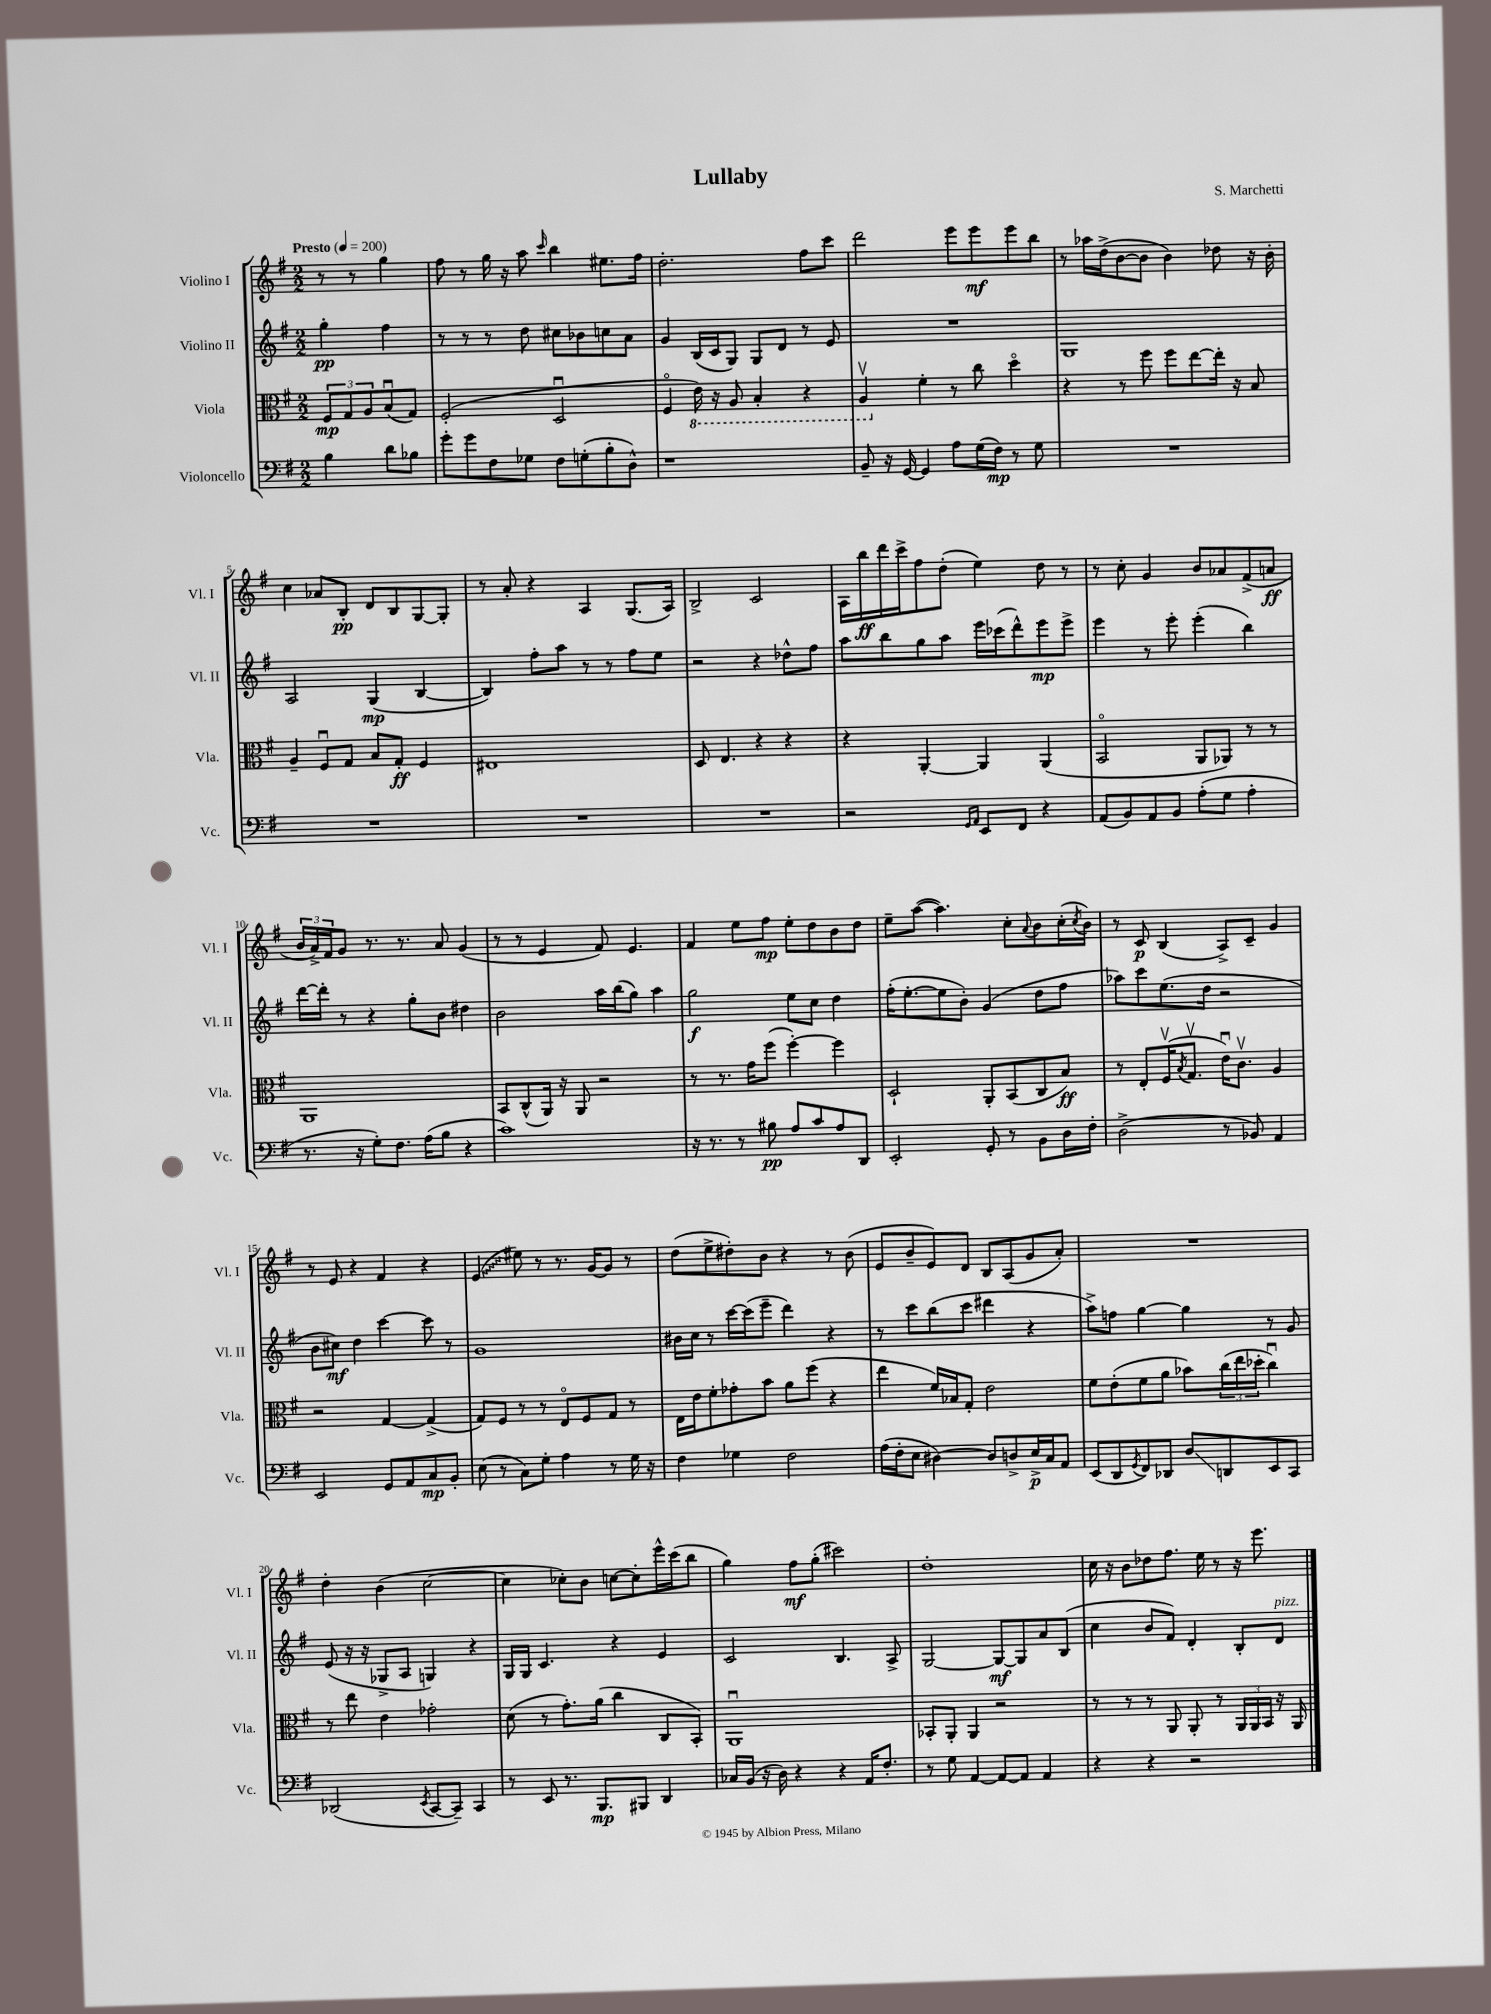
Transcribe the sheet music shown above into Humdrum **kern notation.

**kern	**kern	**kern	**kern
*staff4	*staff3	*staff2	*staff1
*clefF4	*clefC3	*clefG2	*clefG2
*k[f#]	*k[f#]	*k[f#]	*k[f#]
*M2/2	*M2/2	*M2/2	*M2/2
*MM200	*MM200	*MM200	*MM200
4B	12F#	4gg'	8r
.	12G	.	.
.	.	.	8r
.	12A	.	.
8d	(8Bu	4ff#	4gg
8B-	8G)	.	.
=	=	=	=
8g'	(2F#'	8r	8ff#
8g	.	8r	8r
8F#	.	8r	16gg
.	.	.	16r
8G-	.	8dd	8aa
.	.	.	16qqccc
8F#	2Du	8cc#	4bb
(8G'	.	8b-	.
8B'	.	8cc	8.ee#
8D^^)	.	8a	.
.	.	.	16ff#
=	=	=	=
1r	4F#o	4g	2.dd'
.	16E)	(16B	.
.	16r	16c	.
.	8AA	8G)	.
.	4BB'	8G	.
.	.	8d	.
.	4r	8r	8ff#
.	.	8e	8ccc
=	=	=	=
8BB~	4AAv	1r	2ddd
16r	.	.	.
[16GG	.	.	.
4GG]	4f#'	.	.
8A	8r	.	8eee
(16G	8cc	.	8eee
16F#)	.	.	.
8r	4ddo	.	8eee
8G	.	.	8bb
=	=	=	=
1r	4r	1G	8r
.	.	.	16aa-
.	.	.	(16dd^
.	8r	.	[8b
.	8ff#	.	8b]
.	8ff#	.	4b)
.	[8ee	.	.
.	16ee']	.	8dd-
.	16r	.	.
.	8B	.	16r
.	.	.	16b'
=	=	=	=
1r	4A~	2A	4cc
.	8F#u	.	8a-
.	8G	.	8B'
.	8B	(4G	8d
.	8G'	.	8B
.	4F#	[4B	[8G
.	.	.	8G']
=	=	=	=
1r	1E#	4B])	8r
.	.	.	8a'
.	.	8ff#'	4r
.	.	8aa	.
.	.	8r	4A
.	.	8r	.
.	.	8ff#	(8.G
.	.	8ee	.
.	.	.	16A)
=	=	=	=
1r	8D	2r	2B^
.	4.E	.	.
.	4r	4r	2c
.	4r	8dd-^^	.
.	.	8ff#	.
=	=	=	=
2r	4r	8aa	16A
.	.	.	16bb
.	.	8bb	16ddd
.	.	.	16ccc^
.	[4AA'	8gg	8ff#
.	.	8aa	(8dd'
16qqGG	.	.	.
16qqAA	.	.	.
8EE	4AA]	16eee	4ee)
.	.	(16ccc-	.
8FF#	.	8ddd^^)	.
4r	(4AA	8eee	8dd
.	.	8eee^	8r
=	=	=	=
(8AA	2BBo	4eee	8r
8BB)	.	.	8cc'
8AA	.	8r	4g
8BB	.	8eee'	.
(8A'	8AA	(4eee'	8b
8G	8AA-)	.	8a-
4A'	8r	4bb)	(8f#^
.	8r	.	8a
=	=	=	=
8.r	1AA	[16ddd	24b
.	.	.	24a^)
.	.	16ddd']	.
.	.	.	24f#
.	.	8r	8g
16r	.	.	.
8G')	.	4r	8.r
8.F#	.	.	.
.	.	.	8.r
.	.	8gg'	.
(16A	.	.	.
8B	.	8b	8a
4r	.	4dd#	(4g
=	=	=	=
1c)	8BB	2b	8r
.	(8C^^	.	8r
.	16AA)	.	4e
.	16r	.	.
.	8AA	.	.
.	2r	16aa	8f#)
.	.	(16bb	.
.	.	8gg)	4.e
.	.	4aa	.
=	=	=	=
16r	8r	2gg	4f#
8.r	.	.	.
.	8.r	.	.
8r	.	.	8ee
.	16g	.	.
8B#	(8ff#	.	8ff#
8A	[4ff#')	8ee	8ee'
8c	.	8cc	8dd
8A	4ff#]	4dd	8b
8DD	.	.	8dd
=	=	=	=
2EE'	2D`	(16ff#'	8ee~
.	.	[8.ee'	.
.	.	.	([8aa
.	.	8ee]	4.aa])
.	.	8b')	.
8GG'	8AA'	(4g	.
8r	(8BB	.	8cc'
.	.	.	8qqa
8BB	8C	8dd	8b
16D	8B)	8ff#	(16cc'
.	.	.	8qcc
16F#'	.	.	16b)
=	=	=	=
(2D^	8r	8aa-)	8r
.	8E'	8ccc	8c
.	(16F#v	(8.ee	(4B
.	8qB	.	.
.	8.Gv	.	.
.	.	16dd	.
8r	16eu)	2r	8A^)
.	8.cv	.	.
8BB-)	.	.	8c~
4AA	4A	.	4g
=	=	=	=
2EE	2r	8b	8r
.	.	8cc#)	8e
.	.	4dd	4r
8GG	[4G	[4ccc	4f#
8AA	.	.	.
8C	(4G^]	8ccc]	4r
8BB'	.	8r	.
=	=	=	=
(8E	8G)	1g	(4e
8r	8F#	.	.
8C)	8r	.	8ee#)
8G'	8r	.	8r
4A	8Eo	.	8.r
.	8F#	.	.
.	.	.	[16g
8r	8G	.	8g]
16G	8r	.	8r
16r	.	.	.
=	=	=	=
4F#	16E	16b#	(8dd
.	16e	16cc	.
.	8f#'	8r	8ee^
4G-	8g-'	[16ccc	8dd#')
.	.	(16ccc]	.
.	8b	8eee~	8b
2F#	8a	4ddd)	4r
.	(8ff#	.	.
.	4r	4r	8r
.	.	.	(8b
=	=	=	=
(16A	4ee	8r	8e
16F#'	.	.	.
8E	.	8ccc	8b~
[4D#)	16f#)	(8bb	8e)
.	16B-	.	.
.	8G'	8ccc	8d
8D#]	2e	4ddd#	8B
8D^	.	.	(8A
16E^	.	4r	8g
16C	.	.	.
8AA	.	.	8a')
=	=	=	=
(8EE	8f#	8aa^)	1r
8DD	(8e'	8ff	.
8qGG	.	.	.
8FF#)	8f#	[4gg	.
8DD-	8a	.	.
8D	8b-)	4gg]	.
8DD	(24cc	.	.
.	24ee	.	.
.	24dd-'	.	.
8EE	4ccu)	8r	.
8CC	.	8g	.
=	=	=	=
(2DD-	8r	(8e	4dd'
.	8ee	16r	.
.	.	16r	.
.	4e	8G-^	(4b
.	.	8A	.
8qEE	.	.	.
[8CC	2g-'	4G)	[2cc
8CC~])	.	.	.
4CC	.	4r	.
=	=	=	=
8r	(8d	16G	4cc]
.	.	16G	.
8EE	8r	4.c	.
8.r	8.g')	.	8cc-')
.	.	.	8b
8.BBB	(16a	.	.
.	4cc	4r	[8cc
8BBB#	.	.	8cc']
4DD	8C	4e	16eee^^
.	.	.	(16ccc
.	8BB')	.	8bb
=	=	=	=
16C-	1AAu	2c	4gg)
(16BB	.	.	.
16r	.	.	.
16D)	.	.	.
4r	.	.	8ff#
.	.	.	(8gg'
4r	.	4.B	2ccc#)
16AA	.	.	.
8.F#'	.	.	.
.	.	8A^	.
=	=	=	=
8r	8BB-'	[2G	1dd'
8G	8AA'	.	.
[4AA	4AA	.	.
8AA_	2r	8G_	.
8AA]	.	8G]	.
4AA	.	8a	.
.	.	(8B	.
=	=	=	=
4r	8r	4cc	16cc
.	.	.	16r
.	8r	.	8b
4r	8r	8b	8dd-
.	8AA	8f#)	8.ff#
2r	8AA'	4d'	.
.	.	.	16ee
.	8r	.	8r
.	24AA	8B'	16r
.	24AA	.	.
.	.	.	8.eee
.	24BB	.	.
.	16r	8d	.
.	16AA	.	.
==	==	==	==
*-	*-	*-	*-
